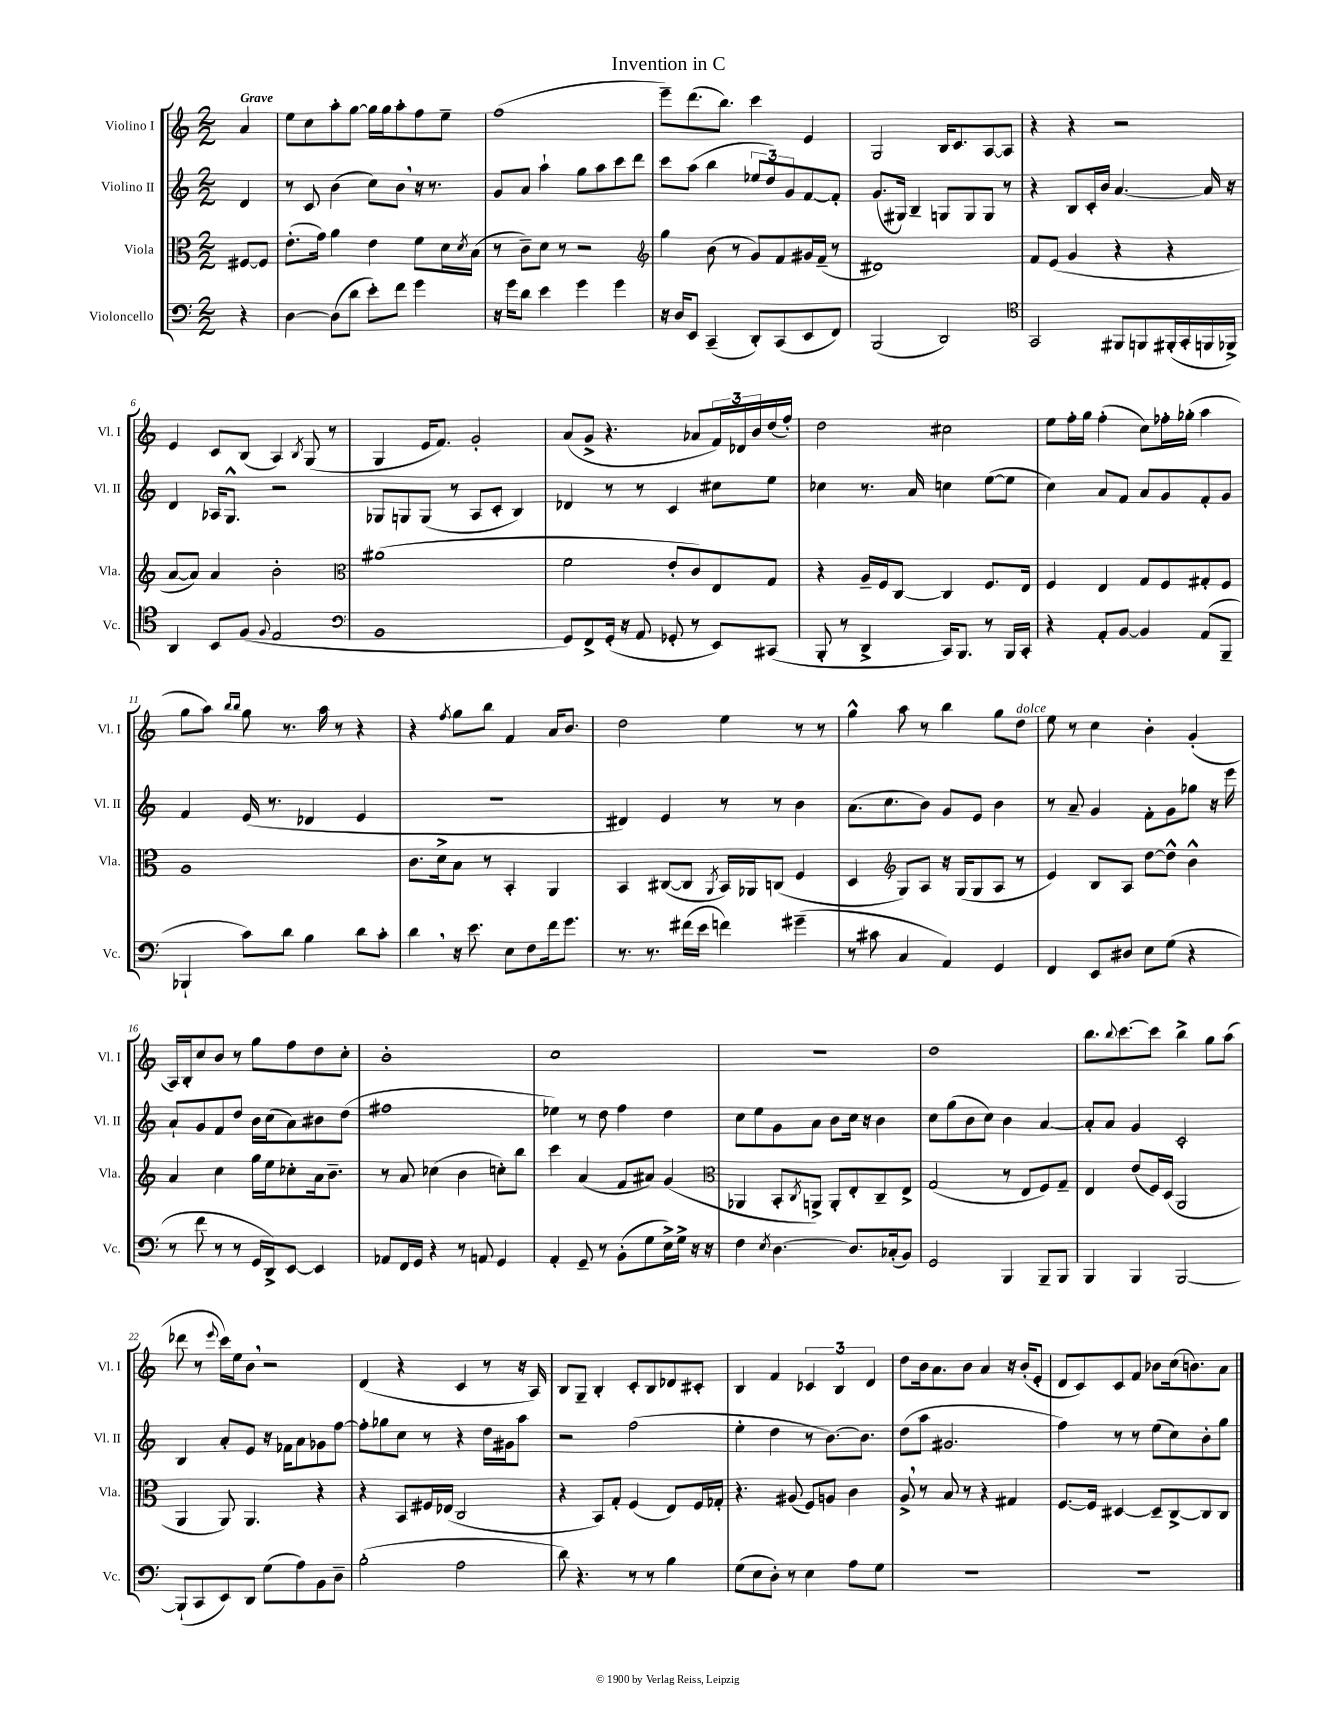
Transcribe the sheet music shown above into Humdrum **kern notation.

**kern	**kern	**kern	**kern
*staff4	*staff3	*staff2	*staff1
*clefF4	*clefC3	*clefG2	*clefG2
*k[]	*k[]	*k[]	*k[]
*M2/2	*M2/2	*M2/2	*M2/2
4r	[8F#	4d	4a
.	8F#]	.	.
=	=	=	=
[4D	(8.e'	8r	8ee
.	.	8c	8cc
.	16g)	.	.
(8D]	4a	(4b	8aa'
8d	.	.	[8gg
8e')	4e	8cc)	16gg]
.	.	.	16gg
8f	.	8b	8aa'
4g	8f	16r	8ff
.	.	8.r	.
.	16d	.	8ee~
.	8qd	.	.
.	(16B	.	.
=	=	=	=
16r	8r	8g	(1ff
16g	.	.	.
8d	8c~)	8a	.
4e	8d	4aa`	.
.	8r	.	.
4g	2r	8gg	.
.	.	8aa	.
4g	.	8ccc	.
.	.	8ddd	.
=	=	=	=
*	*clefG2	*	*
16r	4gg	8ccc	8eee~)
16D	.	.	.
8EE	.	(8aa	(8.ddd
(4CC~	(8b	4bb	.
.	.	.	8.bb)
.	8r	.	.
8DD')	8g)	12ee-	4ccc
.	.	12dd)	.
(8CC	8f	.	.
.	.	12g	.
8EE	16g#	[8f	4e
.	(16f~	.	.
8FF)	8r	8f']	.
=	=	=	=
(2BBB	1d#)	(8.g	2G
.	.	16G#)	.
.	.	4B~	.
2DD)	.	8G	16B
.	.	.	8.c
.	.	8G	.
.	.	8G	[8A
.	.	8r	8A]
=	=	=	=
*clefC4	*	*	*
2GG	8f	4r	4r
.	(8e	.	.
.	4g	8B	4r
.	.	16c'	.
.	.	16b	.
8FF#	4r	[4.a	2r
8FF	.	.	.
(16FF#'	4r	.	.
16GG'	.	.	.
16FF	.	16a]	.
16FF-^)	.	16r	.
=	=	=	=
4AA	[8a	4d	4e
.	8a])	.	.
8BB	4a	16A-	8c
.	.	8.G^^	.
(8F	.	.	(8B
8qqF	.	.	.
2E	2b'	2r	4A)
.	.	.	8qB
.	.	.	(8G
.	.	.	8r
=	=	=	=
*clefF4	*clefC3	*	*
1BB	(1a#	8G-	4G
.	.	8G	.
.	.	(8G	16e
.	.	.	8.f)
.	.	8r	.
.	.	8A	2g'
.	.	8c'	.
.	.	4B)	.
=	=	=	=
8GG)	2f	4d-	(8a
8FF^	.	.	8g^
(16GG'	.	8r	4.r
16r	.	.	.
8AA	.	8r	.
8GG-'	8e'	4c	.
8r	8c)	.	8a-
8EE)	8E	8cc#	24f)
.	.	.	24d-
.	.	.	24b
(8CC#	8G	8ee	(16dd
.	.	.	16ff')
=	=	=	=
8BBB'	4r	4cc-	2dd
8r	.	.	.
4DD^	16A~	8.r	.
.	16F	.	.
.	[8C	.	.
.	.	16a	.
16CC)	4C]	4cc	2cc#
8.BBB	.	.	.
8r	8.F	([8ee	.
16BBB	.	8ee]	.
16CC'	16E	.	.
=	=	=	=
4r	4F	4cc)	8ee
.	.	.	16ff'
.	.	.	16gg
8AA'	4E	8a	(4ff'
[8BB	.	8f	.
4BB]	8G	8a	8cc)
.	8F	8g	16ff-'
.	.	.	(16gg-'
(8AA	8G#'	8f'	4aa
8BBB~	8F	8g	.
=	=	=	=
4BBB-`	1A	4f	8gg
.	.	.	8aa)
.	.	.	16qqbb
.	.	.	16qqbb
8c)	.	(16e	8gg
.	.	8.r	.
8d	.	.	8.r
4B	.	4d-	.
.	.	.	16aa
.	.	.	8r
8d	.	4e	4r
8c'	.	.	.
=	=	=	=
4d	8.c	1r	4r
.	16d^	.	.
.	.	.	8qff
16r	8B	.	8gg
8.e	.	.	.
.	8r	.	8bb
8E	4BB'	.	4f
8F	.	.	.
16f	4AA	.	16a
8.g	.	.	8.b
=	=	=	=
8.r	4BB	4d#)	2dd
8.r	.	.	.
.	([8C#	4e	.
(16f#	8C#]	.	.
16e	.	.	.
.	8qAA	.	.
4f)	16BB)	8r	4ee
.	16AA-	.	.
.	(8C	8r	.
(4g#~	4F	4b	8r
.	.	.	8r
=	=	=	=
8r	4D	(8.a	4gg^^
8c#	.	.	.
.	.	8.cc	.
*	*clefG2	*	*
4C	8G)	.	8aa
.	8A	8b)	8r
4AA)	16r	8g	4bb
.	(16G	.	.
.	8G	8e	.
4GG	8A	4b	8gg
.	8r	.	8dd
=	=	=	=
4FF	4e)	8r	8ee
.	.	8a~	8r
8EE	8B	4g	4cc
8D#	8A	.	.
8E	[8dd	8f'	4b'
(8G	8dd^^]	8g	.
4r	4b^^	8gg-	(4g'
.	.	16r	.
.	.	16eee	.
=	=	=	=
8r	4a	8a`	16A)
.	.	.	16B'
8f	.	8g	8cc
8r	4cc	8f	8b
8r	.	8dd	8r
16GG	16gg	16b	8gg
16DD^)	16ee	(16cc	.
[8EE	8cc-'	8a)	8ff
4EE]	16a	8b#	8dd
.	8.b~	.	.
.	.	(8dd	8cc'
=	=	=	=
8AA-	8r	1ff#	1b'
16FF	8a	.	.
16GG	.	.	.
4r	(4cc-	.	.
8r	4b	.	.
8AA	.	.	.
4GG	8cc')	.	.
.	8bb	.	.
=	=	=	=
4AA'	4ccc	4ee-)	1cc
8GG~	(4a	8r	.
8r	.	8dd	.
(8BB'	8f	4ff	.
8G	8a#)	.	.
16E^)	(4g	4dd	.
16G^	.	.	.
16r	.	.	.
16r	.	.	.
=	=	=	=
*	*clefC3	*	*
4F	4AA-	8cc	1r
.	.	8ee	.
8qE	.	.	.
[4.D	8BB'	8g	.
.	8qC	.	.
.	8AA^)	8a	.
.	8AA'	8b	.
8.D]	8E'	16cc	.
.	.	16r	.
.	8C~	4b	.
(16C-'	.	.	.
8BB)	8E^	.	.
=	=	=	=
2GG	(2G	8cc	1dd
.	.	(8gg	.
.	.	8b	.
.	.	8cc)	.
4BBB	8r	4b	.
.	8E	.	.
8BBB~	8F)	[4a	.
8BBB	8G~	.	.
=	=	=	=
4BBB	4E	8a']	8.bb
.	.	8a	.
.	.	.	8qqbb
.	.	.	[8.ccc
4BBB	(8e	4g	.
.	16F)	.	8ccc]
.	(16D	.	.
[2BBB	2AA	2c'	4bb^
.	.	.	8gg
.	.	.	(8aa
=	=	=	=
(8BBB`]	4AA	4B	8ddd-
8CC	.	.	8r
.	.	.	8qqeee
8EE)	8AA)	8a'	16ccc)
.	.	.	16ee
8DD	4.AA	8e	8b
(8G	.	16r	2r
.	.	16f-	.
8A)	.	8a	.
8BB	4r	8g-	.
8D~	.	[8ff	.
=	=	=	=
(2B'	4r	8ff']	(4d
.	.	8gg-	.
.	8BB	8cc	4r
.	16F#	8r	.
.	(16E-	.	.
2A	2C	4r	4c
.	.	16dd	8r
.	.	16g#	.
.	.	8aa	16r
.	.	.	16A)
=	=	=	=
8d)	4r	2r	8B
4.r	.	.	8G~
.	8BB)	.	4B'
.	8G'	.	.
8r	(4F	(2ff	8c'
8r	.	.	8B
4B	8E)	.	8d-
.	16F	.	8c#'
.	16G-'	.	.
=	=	=	=
(8G	4.r	4ee'	4B
8E	.	.	.
8D')	.	4dd	4f
8r	(8A#	.	.
4E	8F)	8r	6c-
.	8A	[8.b)	.
.	.	.	6B
8A	4c	.	.
.	.	8.b]	.
.	.	.	6d
8G	.	.	.
=	=	=	=
1r	8A^	(8dd	8dd
.	8r	8aa	16b
.	.	.	8.a
.	8B	2.g#	.
.	8r	.	8b
.	4r	.	4a
.	4G#	.	16r
.	.	.	(16b'
.	.	.	8e'
=	=	=	=
1r	[8.F	4ff)	8d
.	.	.	8c)
.	16F]	.	.
.	[4D#	8r	8c
.	.	8r	8f
.	8D#~]	(8ee	8b-
.	[8C^	8cc)	(16cc
.	.	.	8.b)
.	8C]	8b'	.
.	8C	8gg	8a
==	==	==	==
*-	*-	*-	*-
